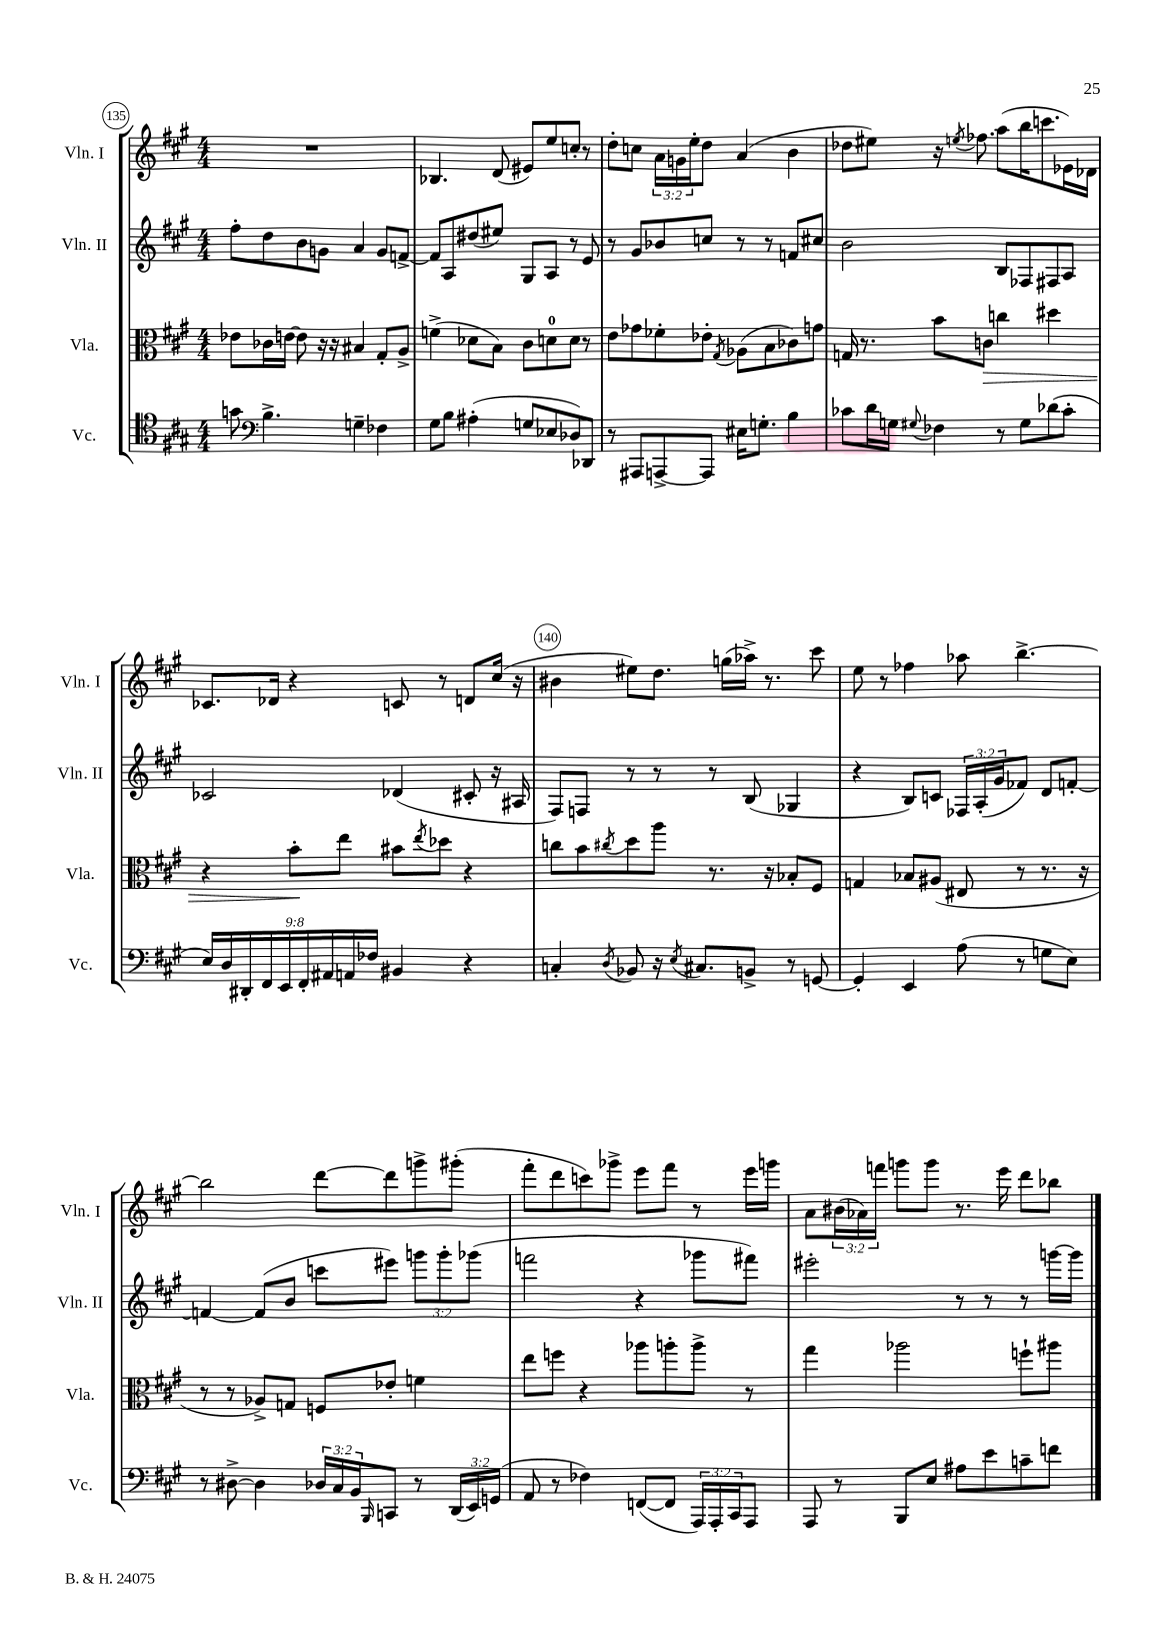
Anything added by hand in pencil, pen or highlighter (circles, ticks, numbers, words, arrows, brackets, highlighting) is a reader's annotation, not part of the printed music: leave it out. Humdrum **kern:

**kern	**kern	**dynam	**kern	**kern
*part4	*part3	*part3	*part2	*part1
*staff4	*staff3	*staff3	*staff2	*staff1
*I"Vc.	*I"Vla.	*	*I"Vln. II	*I"Vln. I
*I'Vc.	*I'Vla.	*	*I'Vln. II	*I'Vln. I
*clefC4	*clefC3	*	*clefG2	*clefG2
*k[f#c#g#]	*k[f#c#g#]	*	*k[f#c#g#]	*k[f#c#g#]
*M4/4	*M4/4	*	*M4/4	*M4/4
=135	=135	=135	=135	=135
8gn\	8e-X\L	.	8ff#'\L	1r
*clefF4	*	*	*	*
4.B^\	16c-X\L	.	8dd\	.
.	[16en\JJ	.	.	.
.	8e\]	.	8b\	.
.	16r	.	8gn\J	.
.	16r	.	.	.
4Gn~\	4B#X/	.	4a/	.
4F-X\	8G#'/L	.	8g/L	.
.	8A^/J	.	[8fn^/J	.
=136	=136	=136	=136	=136
8G#\L	(4fn^\	.	8f/L]	4.B-X/
8B\J	.	.	8A/	.
(4A#X'\	8d-X\L	.	(8dd#X/	.
.	8B\J)	.	8ee#X/J)	(8d/
8Gn/L	8c#\L	.	8G#/L	8e#X/L)
8E-X/	8dn\	.	8A/J	8ee/
8D-X/)	8d\J	.	8r	8ccn'/J
8DD-X/J	8r	.	8e/	8r
=137	=137	=137	=137	=137
8r	8e\L	.	8r	8dd'\L
8AAA#X/L	8g-X\	.	8g#/L	8ccn\J
[8AAAn^/	8f-X'\	.	8b-X/	24a\LL
.	.	.	.	24gn\
.	.	.	.	24ee'\J
8AAA/J]	8e-X'\J	.	8ccn/J	8dd\J
.	8qG#/	.	.	.
16E#X\KL	(8A-X\L	.	8r	(4a/
8.Gn'\J	.	.	.	.
.	8B\	.	8r	.
4B\	8c-X\)	.	8fn/L	4b\
.	8gn\J	.	8cc#X/J	.
=138	=138	=138	=138	=138
8c-X\L	16Gn/	.	2b\	8dd-X\L
.	8.r	.	.	.
16d\L	.	.	.	8ee#X\J)
16Gn\JJ	.	.	.	.
8qqG#X/	.	.	.	.
4F-X\	8b\L	.	.	16r
.	.	.	.	8qeen/
.	.	.	.	8.ff-X\
!	!	!LO:HP:b	!	!
.	8cn\J	>	.	.
8r	4ccn\	.	8B/L	(8aa\L
8G#\L	.	.	8F-X/	16bb\K
.	.	.	.	8.cccn\
(8d-X\	4dd#X\	.	8F#X/	.
8c-'\J	.	.	8A/J	16e-X\L)
.	.	.	.	16d-X\JJ
!!LO:LB:g=z
=139	=139	=139	=139	=139
18E/LL)	4r	.	2c-X/	8.c-X/L
18D/	.	.	.	.
18DD#X'/	.	.	.	.
18FF#/	.	.	.	.
.	.	.	.	16d-X/Jk
18EE/	.	.	.	.
.	8b'\L	.	.	4r
18FF#'/	.	.	.	.
18AA#X/	.	.	.	.
.	8ee\J	]	.	.
18AAn/	.	.	.	.
18F-X/JJ	.	.	.	.
4BB#X/	8b#X\L	.	(4d-X/	8cn/
.	8qee/	.	.	.
.	8dd-X\J	.	.	8r
4r	4r	.	8c#X'/	8dn/L
.	.	.	16r	(16cc#/Jk
.	.	.	16A#X/	16r
=140	=140	=140	=140	=140
4Cn'/	8ccn\L	.	8F#/L)	4b#X\
.	8b\	.	8Fn/J	.
8qD/	8qcc#X/	.	.	.
8BB-X/	8dd\	.	8r	8ee#X\L)
16r	8aa\J	.	8r	8.dd\J
8qE/	.	.	.	.
8.C#X/L	.	.	.	.
.	8.r	.	8r	.
.	.	.	.	(16ggn\LL
8BBn^/J	.	.	(8B/	16aa-X^\JJ)
.	16r	.	.	8.r
8r	8B-X'/L	.	4G-X/	.
[8GGn/	8F#/J	.	.	8ccc#\
=141	=141	=141	=141	=141
4GG'/]	4Gn/	.	4r	8ee\
.	.	.	.	8r
4EE/	8B-X/L	.	8B/L)	4ff-X\
.	(8A#X/J	.	8cn/J	.
(8A\	8E#X/	.	24F-X/LL	8aa-X\
.	.	.	(24A'/	.
.	.	.	24g#/J	.
8r	8r	.	8f-X/J)	[4.bb^\
8Gn\L	8.r	.	8d/L	.
8E\J)	.	.	[8fn'/J	.
.	16r	.	.	.
!!LO:LB:g=z
=142	=142	=142	=142	=142
8r	8r	.	4fn/_	2bb\]
[8D#X^\	8r	.	.	.
4D#\]	8A-X^/L)	.	(8f/L]	.
.	8Gn/J	.	8b/J	.
24D-X/LL	8Fn/L	.	8cccn\L	[8ddd\L
24C#/	.	.	.	.
24BB/J	.	.	.	.
16qqBBB/	.	.	.	.
8CCn/J	8e-X'/J	.	8eee#X\J)	8ddd\]
8r	4fn\	.	12gggn\L	8gggn^\
.	.	.	12ggg'\	.
(24DD/LL	.	.	.	(8ggg#X'\J
24EE/)	.	.	(12ggg-X\J	.
(24GGn/JJ	.	.	.	.
=143	=143	=143	=143	=143
8AA/	8ee\L	.	2fffn\	8fff#'\L
8r	8ffn\J	.	.	8ddd\
4F-X\)	4r	.	.	8cccn\)
.	.	.	.	8ggg-X^\J
([8FFn/L	8aa-X\L	.	4r	8eee\L
8FF/J]	8aan'\	.	.	8fff#\J
24AAA/LL)	8aa^\J	.	8ggg-X\L	8r
24AAA'/	.	.	.	.
24CC#/J	.	.	.	.
8AAA/J	8r	.	8fff#X\J)	16eee\LL
.	.	.	.	16gggn\JJ
=144	=144	=144	=144	=144
8AAA/	4gg#\	.	2eee#X'\	8a\L
8r	.	.	.	(24b#X\L
.	.	.	.	24a-X\)
.	.	.	.	24fffn\JJ
8BBB/L	2aa-X\	.	.	8gggn\L
8E/J	.	.	.	8ggg\J
8A#X\L	.	.	8r	8.r
8e\	.	.	8r	.
.	.	.	.	16eee\
8cn~\	8ffn`\L	.	8r	8ddd\L
8fn\J	8aa#X\J	.	[16gggn\LL	8bb-X\J
.	.	.	16ggg\JJ]	.
==	==	==	==	==
*-	*-	*-	*-	*-
